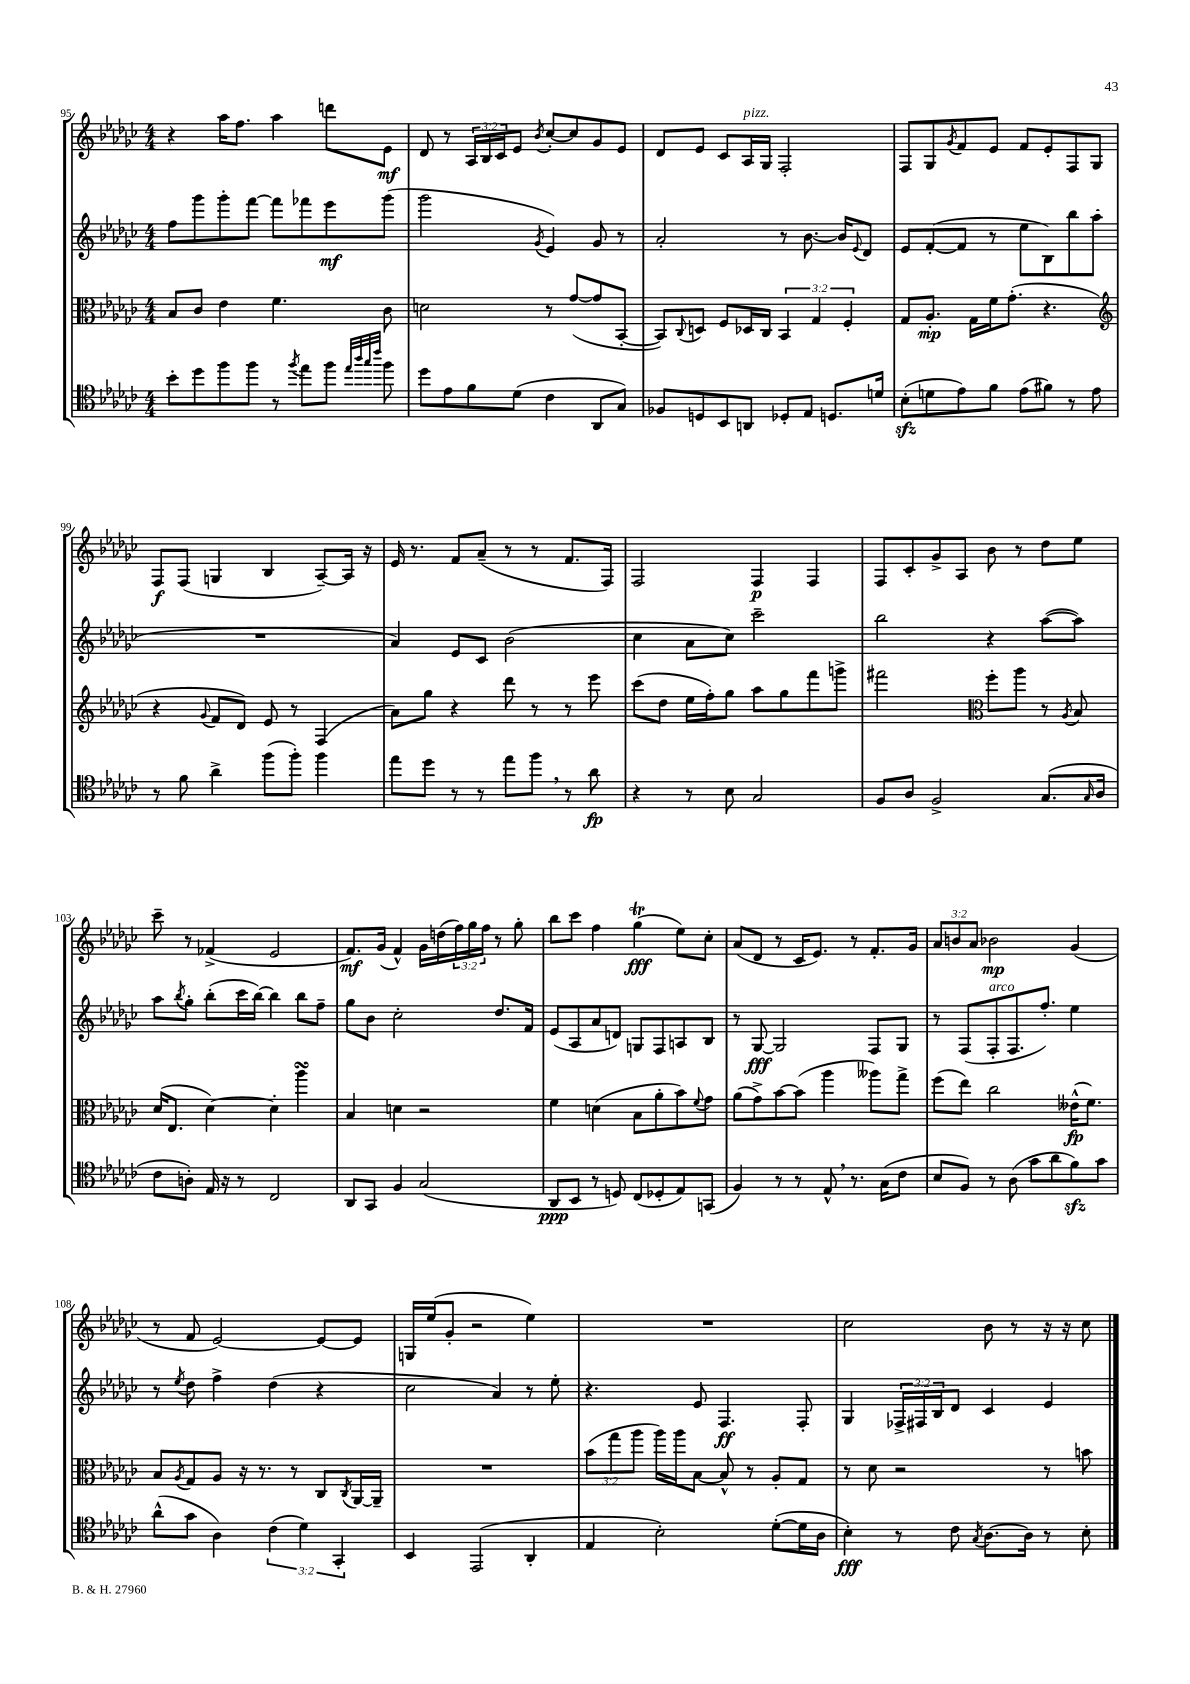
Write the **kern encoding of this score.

**kern	**dynam	**kern	**dynam	**kern	**dynam	**kern	**dynam
*part4	*part4	*part3	*part3	*part2	*part2	*part1	*part1
*staff4	*staff4	*staff3	*staff3	*staff2	*staff2	*staff1	*staff1
*clefC4	*	*clefC3	*	*clefG2	*	*clefG2	*
*k[b-e-a-d-g-c-]	*	*k[b-e-a-d-g-c-]	*	*k[b-e-a-d-g-c-]	*	*k[b-e-a-d-g-c-]	*
*M4/4	*	*M4/4	*	*M4/4	*	*M4/4	*
=95	=95	=95	=95	=95	=95	=95	=95
8b-'\L	.	8B-/L	.	8ff\L	.	4r	.
8dd-\	.	8c-/J	.	8ggg-\	.	.	.
8ff\	.	4e-\	.	8ggg-'\	.	16aa-\KL	.
.	.	.	.	.	.	8.ff\J	.
8ff\J	.	.	.	[8fff\J	.	.	.
8r	.	4.f\	.	8fff\L]	.	4aa-\	.
8qff/	.	.	.	.	.	.	.
8ee-\L	.	.	.	8fff-X\	.	.	.
8ff\J	.	.	.	8eee-\	mf	8dddn\L	.
32qqee-/LLL	.	.	.	.	.	.	.
32qqaa-/	.	.	.	.	.	.	.
32qqgg-/	.	.	.	.	.	.	.
32qqccc-/JJJ	.	.	.	.	.	.	.
8ff\	.	8c-\	.	(8ggg-\J	.	8e-\J	mf
=96	=96	=96	=96	=96	=96	=96	=96
8dd-\L	.	2dn\	.	2ggg-\	.	8d-/	.
8e-\	.	.	.	.	.	8r	.
8f\	.	.	.	.	.	24A-/LL	.
.	.	.	.	.	.	24B-/	.
.	.	.	.	.	.	24c-/J	.
(8d-\J	.	.	.	.	.	8e-/J	.
.	.	.	.	8qg-/	.	8qb-/	.
4c-\	.	8r	.	4e-/)	.	[8cc-'/L	.
.	.	([8g-/L	.	.	.	8cc-/]	.
8AA-/L	.	8g-/]	.	8g-/	.	8g-/	.
8G-/J)	.	[8BB-'/J	.	8r	.	8e-/J	.
=97	=97	=97	=97	=97	=97	=97	=97
8F-X/L	.	8BB-/L])	.	2a-'/	.	8d-/L	.
.	.	8qqC-/	.	.	.	.	.
8Dn/	.	8Dn/J	.	.	.	8e-/J	.
8BB-/	.	8F/L	.	.	.	8c-/L	.
!	!	!	!	!	!	!LO:TX:a:i:t=pizz.	!
8AAn/J	.	16D-X/L	.	.	.	16A-/L	.
.	.	16C-/JJ	.	.	.	16G-/JJ	.
8D-X'/L	.	6BB-/	.	8r	.	2F'/	.
8E-/J	.	.	.	[8.b-\	.	.	.
.	.	6G-/	.	.	.	.	.
8.Dn/L	.	.	.	.	.	.	.
.	.	.	.	16b-/KL]	.	.	.
.	.	6F'/	.	.	.	.	.
.	.	.	.	8qqe-/	.	.	.
.	.	.	.	8d-/J	.	.	.
16dn/Jk	.	.	.	.	.	.	.
=98	=98	=98	=98	=98	=98	=98	=98
(8B-zz'\L	.	8G-/L	.	8e-/L	.	8F/L	.
8dn\	.	8.A-'/J	mp	([8f'/	.	8G-/	.
.	.	.	.	.	.	8qg-/	.
8e-\)	.	.	.	8f/J]	.	8f/	.
.	.	16G-\LL	.	.	.	.	.
8f\J	.	16f\J	.	8r	.	8e-/J	.
.	.	(8.g-'\J	.	.	.	.	.
(8e-\L	.	.	.	8ee-\L	.	8f/L	.
8f#X\J)	.	4.r	.	8B-\)	.	8e-'/	.
8r	.	.	.	8bb-\	.	8F/	.
8e-\	.	.	.	(8aa-\J	.	8G-/J	.
!!LO:LB:g=z
=99	=99	=99	=99	=99	=99	=99	=99
*	*	*clefG2	*	*	*	*	*
8r	.	4r	.	1r	.	8F/L	f
8f\	.	.	.	.	.	(8F/J	.
.	.	8qqg-/	.	.	.	.	.
4a-^\	.	8f/L	.	.	.	4Gn/	.
.	.	8d-/J)	.	.	.	.	.
(8ff\L	.	8e-/	.	.	.	4B-/	.
8ff'\J)	.	8r	.	.	.	.	.
4ff\	.	(4F/	.	.	.	[8A-~/L)	.
.	.	.	.	.	.	16A-/Jk]	.
.	.	.	.	.	.	16r	.
=100	=100	=100	=100	=100	=100	=100	=100
8ee-\L	.	8a-\L)	.	4a-/)	.	16e-/	.
.	.	.	.	.	.	8.r	.
8dd-\J	.	8gg-\J	.	.	.	.	.
8r	.	4r	.	8e-/L	.	8f/L	.
8r	.	.	.	8c-/J	.	(8a-~/J	.
8ee-\L	.	8ddd-\	.	(2b-\	.	8r	.
8ff,\J	.	8r	.	.	.	8r	.
8r	.	8r	.	.	.	8.f/L	.
8a-\	fp	8eee-\	.	.	.	.	.
.	.	.	.	.	.	16F/Jk)	.
=101	=101	=101	=101	=101	=101	=101	=101
4r	.	(8ccc-\L	.	4cc-\	.	2F/	.
.	.	8dd-\J	.	.	.	.	.
8r	.	16ee-\LL	.	8a-\L	.	.	.
.	.	16ff'\J)	.	.	.	.	.
8B-\	.	8gg-\J	.	8cc-\J)	.	.	.
2G-/	.	8aa-\L	.	2ccc-~\	.	4F/	p
.	.	8gg-\	.	.	.	.	.
.	.	8fff\	.	.	.	4F/	.
.	.	8gggn^\J	.	.	.	.	.
=102	=102	=102	=102	=102	=102	=102	=102
8F/L	.	2fff#X\	.	2bb-\	.	8F/L	.
8A-/J	.	.	.	.	.	8c-'/	.
2F^/	.	.	.	.	.	8g-^/	.
.	.	.	.	.	.	8A-/J	.
*	*	*clefC3	*	*	*	*	*
.	.	8ff'\L	.	4r	.	8b-\	.
.	.	8aa-\J	.	.	.	8r	.
(8.G-/L	.	8r	.	([8aa-\L	.	8dd-\L	.
.	.	8qA-/	.	.	.	.	.
.	.	8B-/	.	8aa-\J])	.	8ee-\J	.
16qqG-/	.	.	.	.	.	.	.
16A-/Jk	.	.	.	.	.	.	.
!!LO:LB:g=z
=103	=103	=103	=103	=103	=103	=103	=103
8c-\L	.	(16d-/KL	.	8aa-\L	.	8ccc-~\	.
.	.	8.E-/J	.	.	.	.	.
.	.	.	.	8qbb-/	.	.	.
8An'\J)	.	.	.	8gg-'\J	.	8r	.
16E-/	.	[4d-\)	.	(8bb-'\L	.	(4f-X^/	.
16r	.	.	.	.	.	.	.
8r	.	.	.	16ccc-\L	.	.	.
.	.	.	.	[16bb-\JJ)	.	.	.
2C-/	.	4d-'\]	.	4bb-\]	.	2e-/	.
.	.	4aa-sSSS\	.	8bb-\L	.	.	.
.	.	.	.	8ff~\J	.	.	.
=104	=104	=104	=104	=104	=104	=104	=104
8AA-/L	.	4B-/	.	8gg-\L	.	8.f/L)	mf
8GG-/J	.	.	.	8b-\J	.	.	.
.	.	.	.	.	.	(16g-/Jk	.
4F/	.	4dn\	.	2cc-'\	.	4f^^/)	.
(2G-/	.	2r	.	.	.	16g-\LL	.
.	.	.	.	.	.	(16ddn\	.
.	.	.	.	.	.	24ff\)	.
.	.	.	.	.	.	24gg-\	.
.	.	.	.	.	.	24ff\JJ	.
.	.	.	.	8.dd-/L	.	8r	.
.	.	.	.	.	.	8gg-'\	.
.	.	.	.	16f/Jk	.	.	.
=105	=105	=105	=105	=105	=105	=105	=105
8AA-/L	ppp	4f\	.	(8e-/L	.	8bb-\L	.
8BB-/J	.	.	.	8A-/	.	8ccc-\J	.
8r	.	(4dn\	.	8a-/	.	4ff\	.
8Dn/)	.	.	.	8dn/J)	.	.	.
(8C-/L	.	8B-\L	.	8Gn/L	.	(4gg-T\	fff
8D-X'/	.	8a-'\	.	8F/	.	.	.
8E-/)	.	8b-\)	.	8An/	.	8ee-\L)	.
.	.	8qqf/	.	.	.	.	.
(8GGn/J	.	8g-\J	.	8B-/J	.	8cc-'\J	.
=106	=106	=106	=106	=106	=106	=106	=106
4F/)	.	(8a-\L	.	8r	.	(8a-/L	.
.	.	8g-^\)	.	[8G-/	fff	8d-/J	.
8r	.	[8b-\	.	2G-/]	.	8r	.
8r	.	(8b-\J]	.	.	.	16c-/KL	.
.	.	.	.	.	.	8.e-/J)	.
8E-^^,/	.	4aa-\	.	.	.	.	.
8.r	.	.	.	.	.	8r	.
.	.	8aa--X\L)	.	8F/L	.	8.f'/L	.
(16G-\KL	.	.	.	.	.	.	.
8c-\J	.	8gg-^\J	.	8G-/J	.	.	.
.	.	.	.	.	.	16g-/Jk	.
=107	=107	=107	=107	=107	=107	=107	=107
8B-/L	.	(8ff\L	.	8r	.	12a-/L	.
.	.	.	.	.	.	12bn/	.
8F/J)	.	8ee-\J)	.	(8F/L	.	.	.
.	.	.	.	.	.	12a-/J	.
!	!	!	!	!LO:TX:a:i:t=arco	!	!	!
8r	.	2cc-\	.	8F'/	.	2b-X\	mp
(8A-\	.	.	.	8.F/	.	.	.
8g-\L	.	.	.	.	.	.	.
.	.	.	.	8.ff'/J)	.	.	.
8a-\	.	.	.	.	.	.	.
8fzz\)	.	(16e--X^^\KL	fp	4ee-\	.	(4g-/	.
.	.	8.f\J)	.	.	.	.	.
8g-\J	.	.	.	.	.	.	.
!!LO:LB:g=z
=108	=108	=108	=108	=108	=108	=108	=108
(8a-^^\L	.	8B-/L	.	8r	.	8r	.
.	.	8qA-/	.	8qee-/	.	.	.
8g-\J	.	8G-/	.	8dd-\	.	8f/	.
4A-\)	.	8A-/J	.	4ff^\	.	[2e-/)	.
.	.	16r	.	.	.	.	.
.	.	8.r	.	.	.	.	.
(6c-\	.	.	.	(4dd-\	.	.	.
.	.	8r	.	.	.	.	.
6d-\)	.	.	.	.	.	.	.
.	.	8C-/L	.	4r	.	8e-/L_	.
6GG-'/	.	.	.	.	.	.	.
.	.	8qC-/	.	.	.	.	.
.	.	[16AA-/L	.	.	.	8e-/J]	.
.	.	16AA-~/JJ]	.	.	.	.	.
=109	=109	=109	=109	=109	=109	=109	=109
4BB-/	.	1r	.	2cc-\	.	16Gn/LL	.
.	.	.	.	.	.	(16ee-/J	.
.	.	.	.	.	.	8g-'/J	.
(2EE-/	.	.	.	.	.	2r	.
.	.	.	.	4a-/)	.	.	.
4AA-'/	.	.	.	8r	.	4ee-\)	.
.	.	.	.	8ee-'\	.	.	.
=110	=110	=110	=110	=110	=110	=110	=110
4E-/	.	(12b-\L	.	4.r	.	1r	.
.	.	12gg-\	.	.	.	.	.
.	.	12aa-\J	.	.	.	.	.
2B-'\)	.	16aa-\LL)	.	.	.	.	.
.	.	16aa-\J	.	.	.	.	.
.	.	[8B-\J	.	8e-/	.	.	.
.	.	8B-^^/]	.	4.F/	ff	.	.
.	.	8r	.	.	.	.	.
([8d-'\L	.	8A-'/L	.	.	.	.	.
16d-\L]	.	8G-/J	.	8F'/	.	.	.
16A-\JJ	.	.	.	.	.	.	.
=111	=111	=111	=111	=111	=111	=111	=111
4B-'\)	fff	8r	.	4G-/	.	2cc-\	.
.	.	8d-\	.	.	.	.	.
8r	.	2r	.	24F-X^/LL	.	.	.
.	.	.	.	24F#X/	.	.	.
.	.	.	.	24B-/J	.	.	.
8c-\	.	.	.	8d-/J	.	.	.
8qG-/	.	.	.	.	.	.	.
[8.A-\L	.	.	.	4c-/	.	8b-\	.
.	.	.	.	.	.	8r	.
16A-\Jk]	.	.	.	.	.	.	.
8r	.	8r	.	4e-/	.	16r	.
.	.	.	.	.	.	16r	.
8B-'\	.	8bn\	.	.	.	8cc-\	.
==	==	==	==	==	==	==	==
*-	*-	*-	*-	*-	*-	*-	*-
